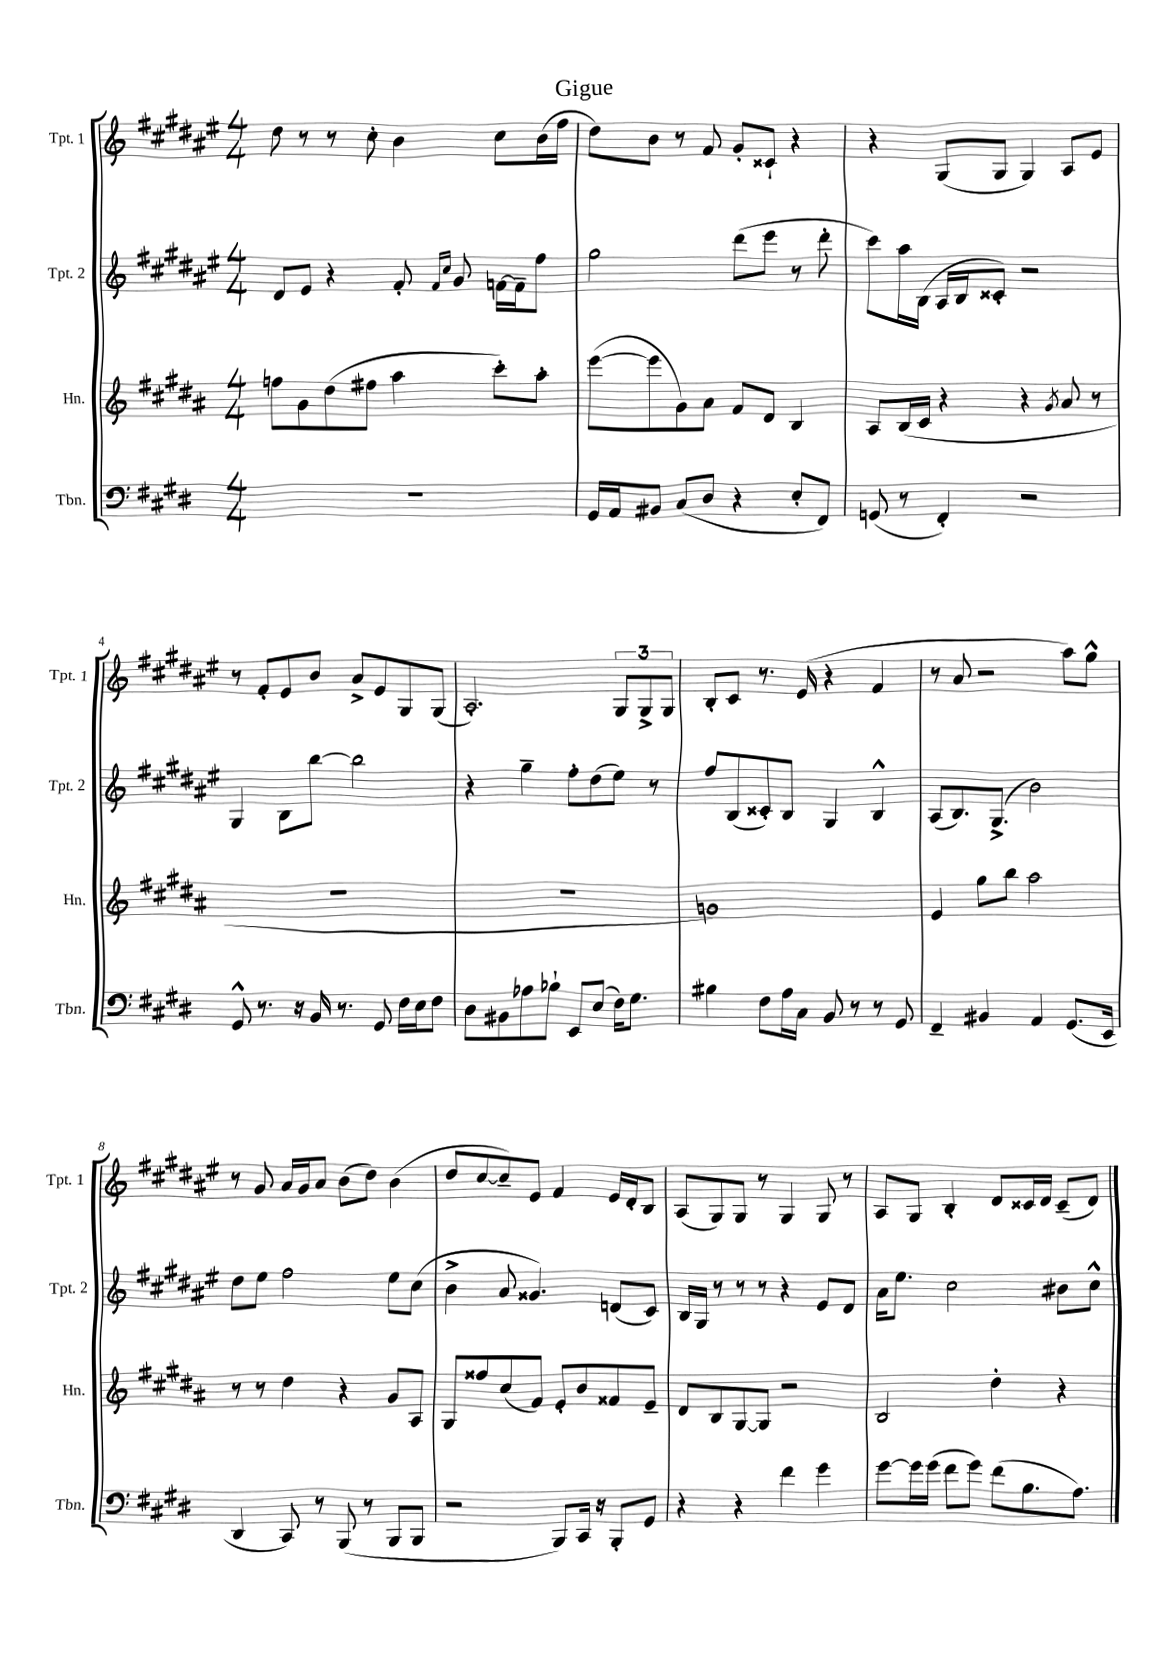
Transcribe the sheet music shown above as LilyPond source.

\header { title = "Gigue" }
<<
\new StaffGroup <<
\new Staff = "s0" \with { instrumentName = "Tpt. 1" shortInstrumentName = "Tpt. 1" } {
    \clef treble \key fis \major \numericTimeSignature \time 4/4
    dis''8 r8 r8 cis''8-. b'4 cis''8 b'16( fis''16 |
    dis''8) b'8 r8 fis'8 gis'8-. cisis'8-! r4 |
    r4 gis8( gis8 gis4) ais8 eis'8 |
    r8 fis'8-. eis'8 b'8 ais'8-> eis'8 gis8 gis8( |
    ais2.-.) \tuplet 3/2 { gis8 gis8-> gis8 } |
    b8-. cis'8 r8. eis'16( r4 fis'4 |
    r8 ais'8 r2 ais''8) gis''8-^ |
    r8 gis'8 ais'16 gis'16 ais'8 b'8( dis''8) b'4( |
    dis''8 cis''8~ cis''8--) eis'8 fis'4 eis'16 dis'16-. b8 |
    ais8( gis8) gis8 r8 gis4 gis8 r8 |
    ais8 gis8 b4-. dis'8 cisis'16 dis'16 cisis'8--( dis'8) \bar "|." |
}
\new Staff = "s1" \with { instrumentName = "Tpt. 2" shortInstrumentName = "Tpt. 2" } {
    \clef treble \key fis \major \numericTimeSignature \time 4/4
    dis'8 eis'8 r4 fis'8-. \grace { fis'16 cis''16 } gis'8 f'16~ f'16-- fis''8 |
    gis''2 dis'''8( eis'''8 r8 dis'''8-. |
    cis'''8) ais''16 b16( ais16 b16 cisis'8-.) r2 |
    gis4 b8 b''8~ b''2 |
    r4 gis''4-- fis''8-. dis''8( eis''8) r8 |
    fis''8 b8( cisis'8-.) b8 gis4 b4-^ |
    ais8( b8.) gis8.->( b'2) |
    dis''8 eis''8 fis''2 eis''8 cis''8( |
    b'4-> ais'8 gisis'4.) d'8( cis'8) |
    b16 gis16 r8 r8 r8 r4 eis'8 dis'8 |
    ais'16 eis''8. cis''2 bis'8 cis''8-^ \bar "|." |
}
\new Staff = "s2" \with { instrumentName = "Hn." shortInstrumentName = "Hn." } {
    \clef treble \key b \major \numericTimeSignature \time 4/4
    f''8 gis'8 dis''8( fis''8 ais''4 cis'''8-.) ais''8-. |
    e'''8~( e'''8 gis'8) ais'8 fis'8 dis'8 b4 |
    ais8 b16( cis'16 r4 r4 \acciaccatura { gis'8 } ais'8 r8 |
    r1 |
    R1 |
    g'1) |
    e'4 gis''8 b''8 ais''2 |
    r8 r8 dis''4 r4 gis'8 ais8 |
    gis8 fisis''8 cis''8( fis'8) e'8-. b'8 fisis'8 e'8-- |
    dis'8 b8 gis8~ gis8 r2 |
    b2 dis''4-. r4 \bar "|." |
}
\new Staff = "s3" \with { instrumentName = "Tbn." shortInstrumentName = "Tbn." } {
    \clef bass \key e \major \numericTimeSignature \time 4/4
    R1 |
    gis,16 a,16 bis,8 cis8( dis8 r4 e8-. fis,8) |
    g,8( r8 fis,4-.) r2 |
    gis,8-^ r8. r16 b,16 r8. gis,8 fis16 e16 fis8 |
    dis8 bis,8 aes8 bes8-! e,8 e8( fis16) gis8. |
    bis4 fis8 a16 cis16 b,8 r8 r8 gis,8 |
    fis,4-- bis,4 a,4 gis,8.( e,16 |
    dis,4 cis,8) r8 b,,8( r8 b,,8 b,,8 |
    r2 b,,8) cis,16 r16 b,,8-. gis,8 |
    r4 r4 fis'4 gis'4 |
    gis'8~ gis'16 gis'16( fis'8 gis'8) fis'8( b8. a8.) \bar "|." |
}
>>
>>
